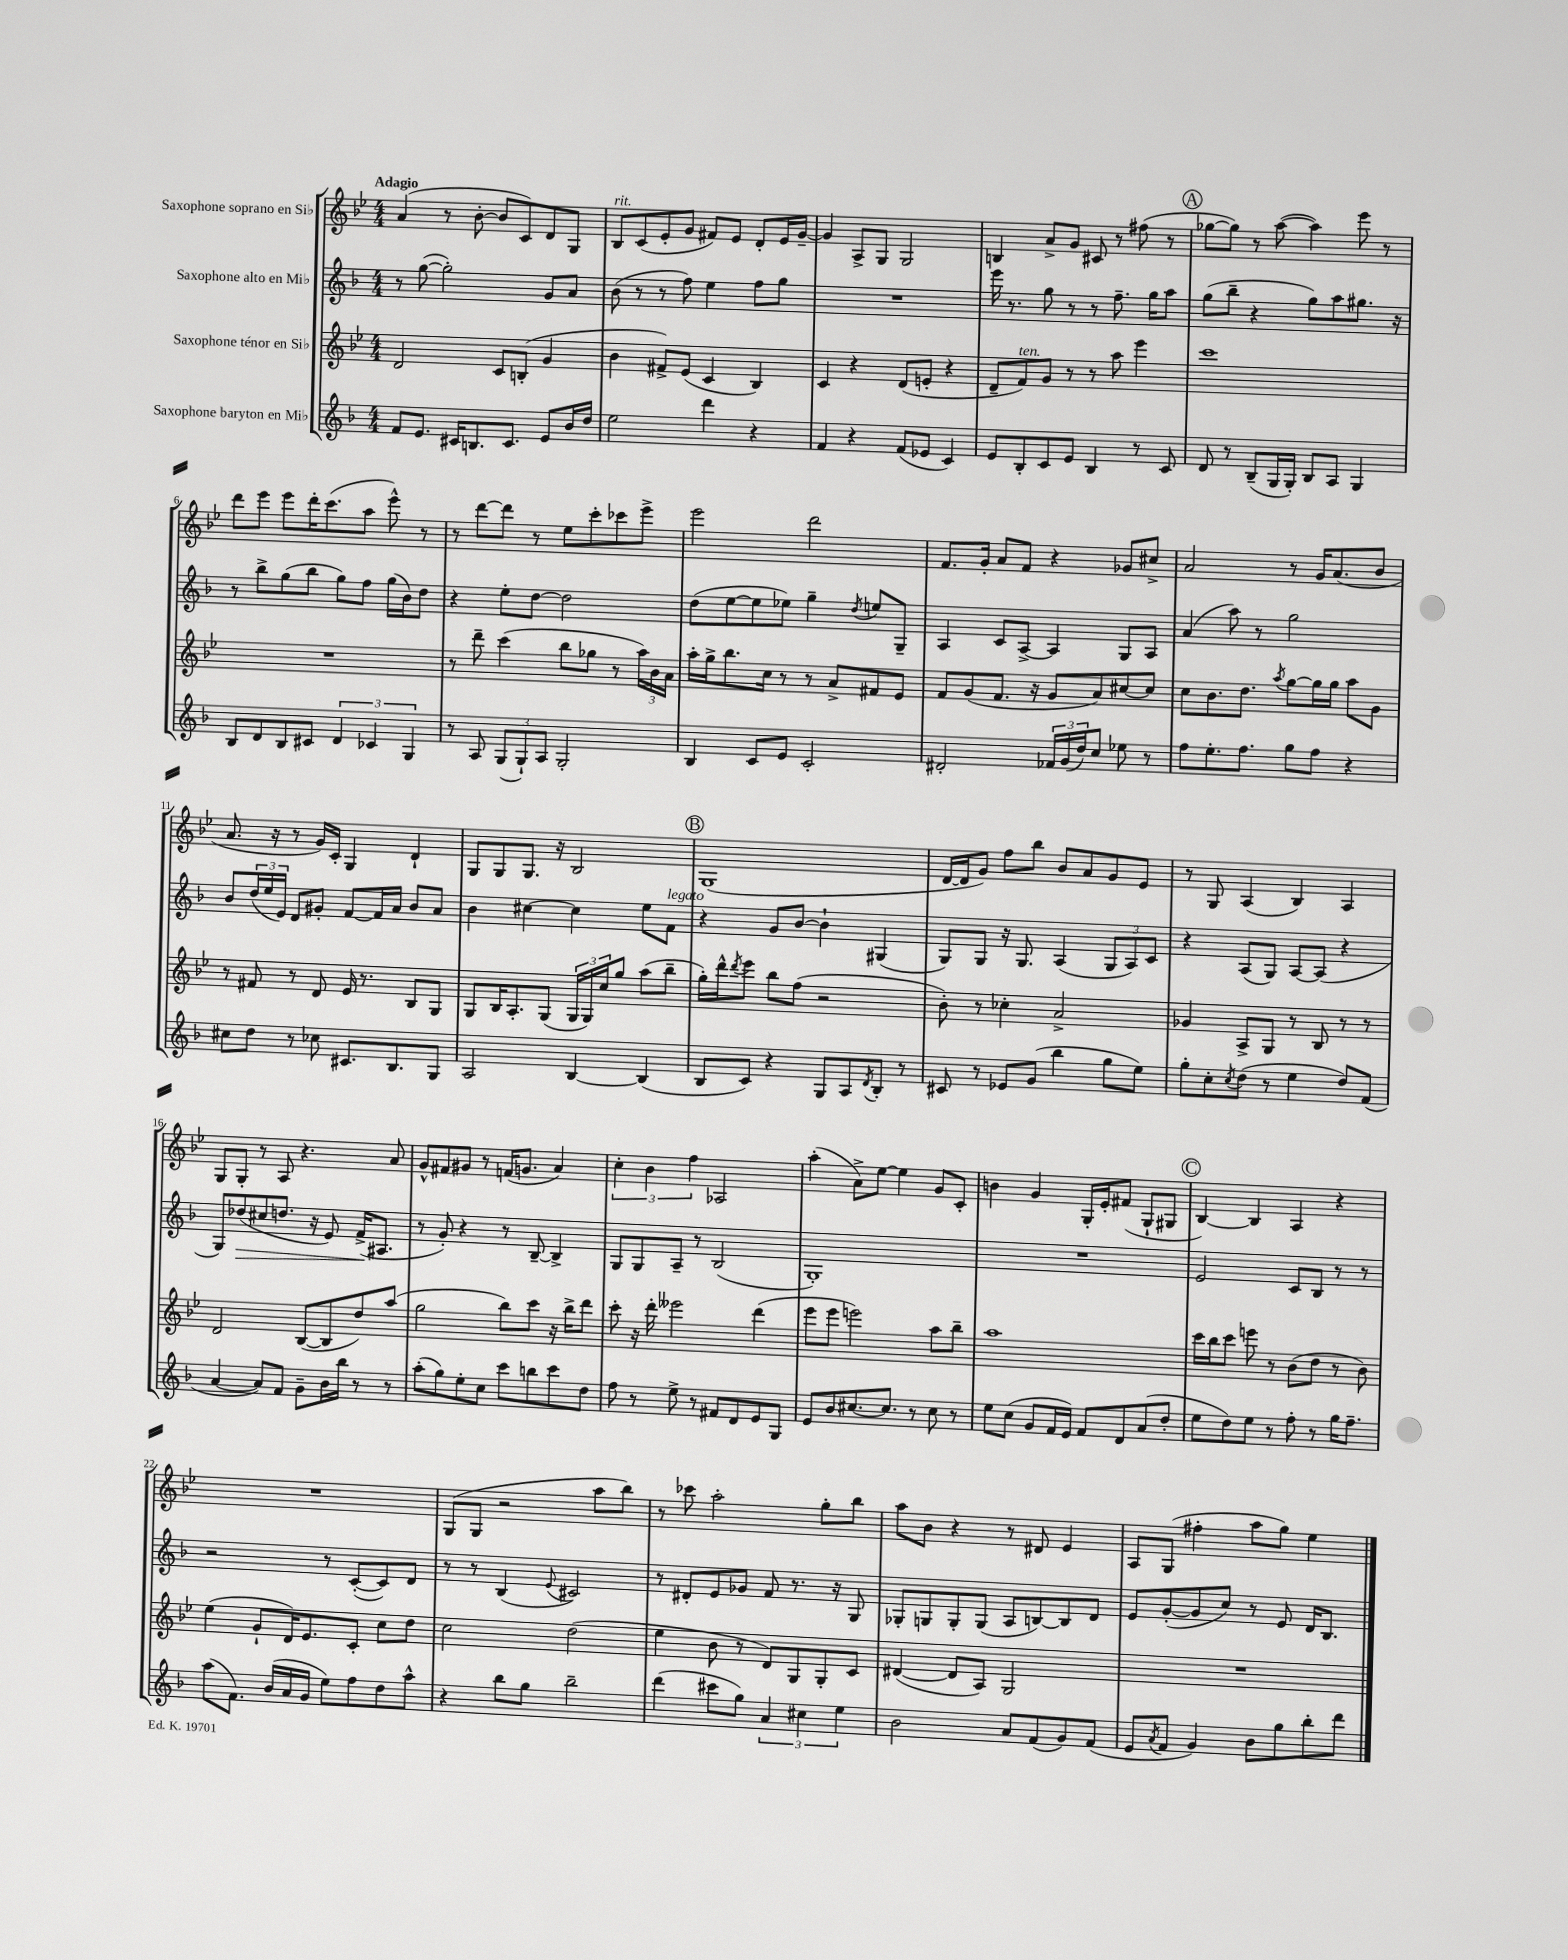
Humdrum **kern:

**kern	**kern	**kern	**kern
*staff4	*staff3	*staff2	*staff1
*clefG2	*clefG2	*clefG2	*clefG2
*k[b-]	*k[b-e-]	*k[b-]	*k[b-e-]
*M4/4	*M4/4	*M4/4	*M4/4
8f	2d	8r	(4a
8.e	.	([8gg	.
.	.	2gg'])	8r
16c#	.	.	.
8.B	.	.	[8b-'
.	8c	.	8b-]
8.c#	.	.	.
.	(8B'	.	8c)
8e	4g	8g	8d
16b-	.	8a	8G
16dd	.	.	.
=	=	=	=
2ee	4b-	(8b-	8B-
.	.	8r	(8c
.	8f#^)	8r	8e-'
.	(8e-	8ff)	8g
4ddd	4c	4ee	8f#)
.	.	.	8e-
4r	4B-)	8ff	8d'
.	.	8gg	16e-
.	.	.	[16g~
=	=	=	=
4f	4c	1r	4g]
4r	4r	.	8A^
.	.	.	8G
(8f	(8d	.	2G
8e-	8e'	.	.
4c)	4r	.	.
=	=	=	=
8e	8d~	16eee	4B
.	.	8.r	.
8B-'	8f)	.	.
8c	8g	8gg	8a^
8e	8r	8r	8g
4B-	8r	8r	8c#
.	8aa	8.ff~	8r
8r	4eee-	.	(8ff#
.	.	16gg	.
8c	.	8aa	8r
=	=	=	=
8d	1ccc	(8gg	[8gg-
8r	.	8bb-~	8gg-])
(8B-~	.	4r	8r
16G	.	.	([8aa
16G')	.	.	.
8B-	.	8gg)	4aa])
8A	.	8aa	.
4G	.	8.gg#	8eee-
.	.	.	8r
.	.	16r	.
=	=	=	=
8B-	1r	8r	8ddd
8d	.	8bb-^	8eee-
8B-	.	(8gg	8eee-
8c#	.	8bb-	16ddd'
.	.	.	(8.ccc
6d	.	8gg)	.
.	.	8ff	8aa
6c-	.	.	.
.	.	(16gg	8eee-^^)
.	.	16b-)	.
6G	.	.	.
.	.	8dd	8r
=	=	=	=
8r	8r	4r	8r
8A	8ddd~	.	[8ddd
(12G	(4ccc	8ee'	8ddd]
12G`)	.	.	.
.	.	[8dd	8r
12A	.	.	.
2G'	8bb-	2dd]	8ee-
.	8gg-	.	8ccc'
.	8r	.	8ccc-
.	24aa)	.	8eee-^
.	24b-	.	.
.	24a	.	.
=	=	=	=
4B-	16aa'	(8dd	2eee-
.	16gg^	.	.
.	8.bb-	[8ee	.
8c	.	8ee]	.
.	16cc	.	.
8e	8r	8ee-)	.
2c'	8r	4gg~	2ddd
.	8a^	.	.
.	.	8qdd	.
.	8f#	8ee	.
.	8e-	8G~	.
=	=	=	=
2d#'	8f	4A	8.f
.	(8g	.	.
.	.	.	16g'
.	8.f	8c	8a
.	.	[8A^	8f
.	16r	.	.
24f-	8g	4A]	4r
(24g	.	.	.
24dd)	.	.	.
8cc	8a)	.	.
8ee-	[8cc#	8G	8g-
8r	8cc#]	8A	8cc#^
=	=	=	=
8ff	8cc	(4a	2a
8.ee'	8.b-	.	.
.	.	8aa)	.
8.ff	8.dd	.	.
.	.	8r	.
.	8qaa	.	.
8gg	[8gg	2gg	8r
8ff	16gg]	.	16g
.	16gg	.	(8.a
4r	8aa	.	.
.	8g	.	8b-
=	=	=	=
8cc#	8r	8b-	8.a
8dd	8f#	(24dd	.
.	.	24ee	.
.	.	.	16r
.	.	24e)	.
8r	8r	8d	8r
8cc-	8d	8g#'	16g)
.	.	.	16c'
8.c#	16e-	[8f	4G
.	8.r	.	.
.	.	16f]	.
8.B-	.	16a	.
.	8B-	8b-	4d`
8G	8G	8a	.
=	=	=	=
2A	8G	4b-	8G
.	16B-	.	8G
.	8.A'	.	.
.	.	[4cc#	8.G
.	(8G	.	.
.	.	.	16r
[4B-	24G	4cc#]	2B-
.	24G)	.	.
.	24cc	.	.
.	8gg	.	.
(4B-]	(8aa	8ee	.
.	8bb-~	8f	.
=	=	=	=
8B-	16gg')	4r	(1G
.	16ddd^^	.	.
.	8qddd	.	.
8c)	8eee-	.	.
4r	8bb-	8g	.
.	(8ff	[8b-	.
8G	2r	4b-`]	.
8A	.	.	.
8qd	.	.	.
8B-'	.	(4G#	.
8r	.	.	.
=	=	=	=
8c#	8b-')	8G)	[16d
.	.	.	16d]
8r	8r	8G	8g)
8e-	4cc-'	16r	8ff
.	.	8.G	.
(8g	.	.	8bb-
4bb-	2a^	(4A	8b-
.	.	.	8a
8gg	.	12G	8g
.	.	12A)	.
8ee)	.	.	8e-
.	.	12c	.
=	=	=	=
8gg'	4g-	4r	8r
8cc'	.	.	8G
8qcc	.	.	.
(8dd	8A^	(8A	(4A
8r	8G	8G)	.
4ee	8r	[8A	4B-)
.	8B-	(8A]	.
8dd)	8r	4r	4A
(8f	8r	.	.
=	=	=	=
[4a	2d	8G)	8G
.	.	(8dd-	8G'
8a])	.	8cc#	8r
8f	.	8.dd	8A
8g~	([8B-	.	4.r
.	.	16r	.
16b-	8B-]	8e)	.
16bb-	.	.	.
8r	8dd)	(16f^	.
.	.	8.A#	.
8r	(8aa	.	8a
=	=	=	=
(8aa'	2gg	8r	8g^^
8gg)	.	8g')	8f#
8ee'	.	4r	8g#
8cc	.	.	8r
8ccc	8bb-)	8r	(16f
.	.	.	8.g
8bb	8ccc	[8B-~	.
8ccc	16r	4B-^]	4a)
.	16bb-^	.	.
8dd	8ddd	.	.
=	=	=	=
8ff	8ccc'	8G	6cc'
8r	16r	8G	.
.	.	.	6b-
.	16ddd'	.	.
8ee^	2eee--	8A~	.
.	.	.	6ff
8r	.	8r	.
8f#	.	(2B-	2A-
8d	.	.	.
8e	(4ddd	.	.
8G	.	.	.
=	=	=	=
8e	8eee-	1G')	(4aa'
8b-	8eee-	.	.
[8.cc#	2eee)	.	8a^)
.	.	.	[8ee-
8.cc#]	.	.	.
.	.	.	4ee-]
8r	.	.	.
8cc#	8aa	.	8g
8r	8bb-~	.	8c'
=	=	=	=
8ee	1aa	1r	4b
(8cc	.	.	.
8g	.	.	4g
16f	.	.	.
16e)	.	.	.
8f	.	.	16G'
.	.	.	16e-'
8d	.	.	(8f#
(8a	.	.	8G`
8dd'	.	.	8G#
=	=	=	=
8ee	16ccc	2e	[4B-)
.	16bb-	.	.
8dd)	8ccc	.	.
8ee	8eee	.	4B-]
8r	8r	.	.
8ff'	(8b-	8c	4A
8r	8dd	8B-	.
16gg	8r	8r	4r
8.ff~	.	.	.
.	8b-)	8r	.
=	=	=	=
(8aa	(4ee-	2r	1r
8.f)	.	.	.
.	8g`	.	.
(16b-	.	.	.
16a	16d)	.	.
16g	8.e-	.	.
8ee)	.	8r	.
8ff	8c'	([8c'	.
8dd	8cc	8c])	.
8aa^^	8dd	8d	.
=	=	=	=
4r	2cc	8r	(8G
.	.	8r	8G
8bb-	.	(4B-	2r
8gg	.	.	.
.	.	8qqe	.
2bb-~	(2dd	2c#)	.
.	.	.	8aa
.	.	.	8bb-)
=	=	=	=
(4ddd	4ee-	8r	8r
.	.	8d#'	8ccc-
8ccc#	8b-	8e	2aa'
8gg)	8r	8g-	.
6a	8d)	8f	.
.	8G	8.r	.
6cc#	.	.	.
.	8G'	.	8gg'
.	.	16r	.
6ee	.	.	.
.	8c	8G	8bb-
=	=	=	=
2b-	([4d#	8G-'	8aa
.	.	8G	8b-
.	8d#]	8G'	4r
.	8A)	(8G	.
8a	2G	8A	8r
(8f	.	[8B)	8d#
8g)	.	8B]	4e-
(8f	.	8d	.
=	=	=	=
8e	1r	8e	8A
8qa	.	.	.
8f	.	([8g'	(8G
4g)	.	8g]	4ff#'
.	.	8cc)	.
8b-	.	8r	8aa
8gg	.	8e	8gg)
8bb-'	.	16d	4ee-
.	.	8.B-	.
8ddd	.	.	.
==	==	==	==
*-	*-	*-	*-
